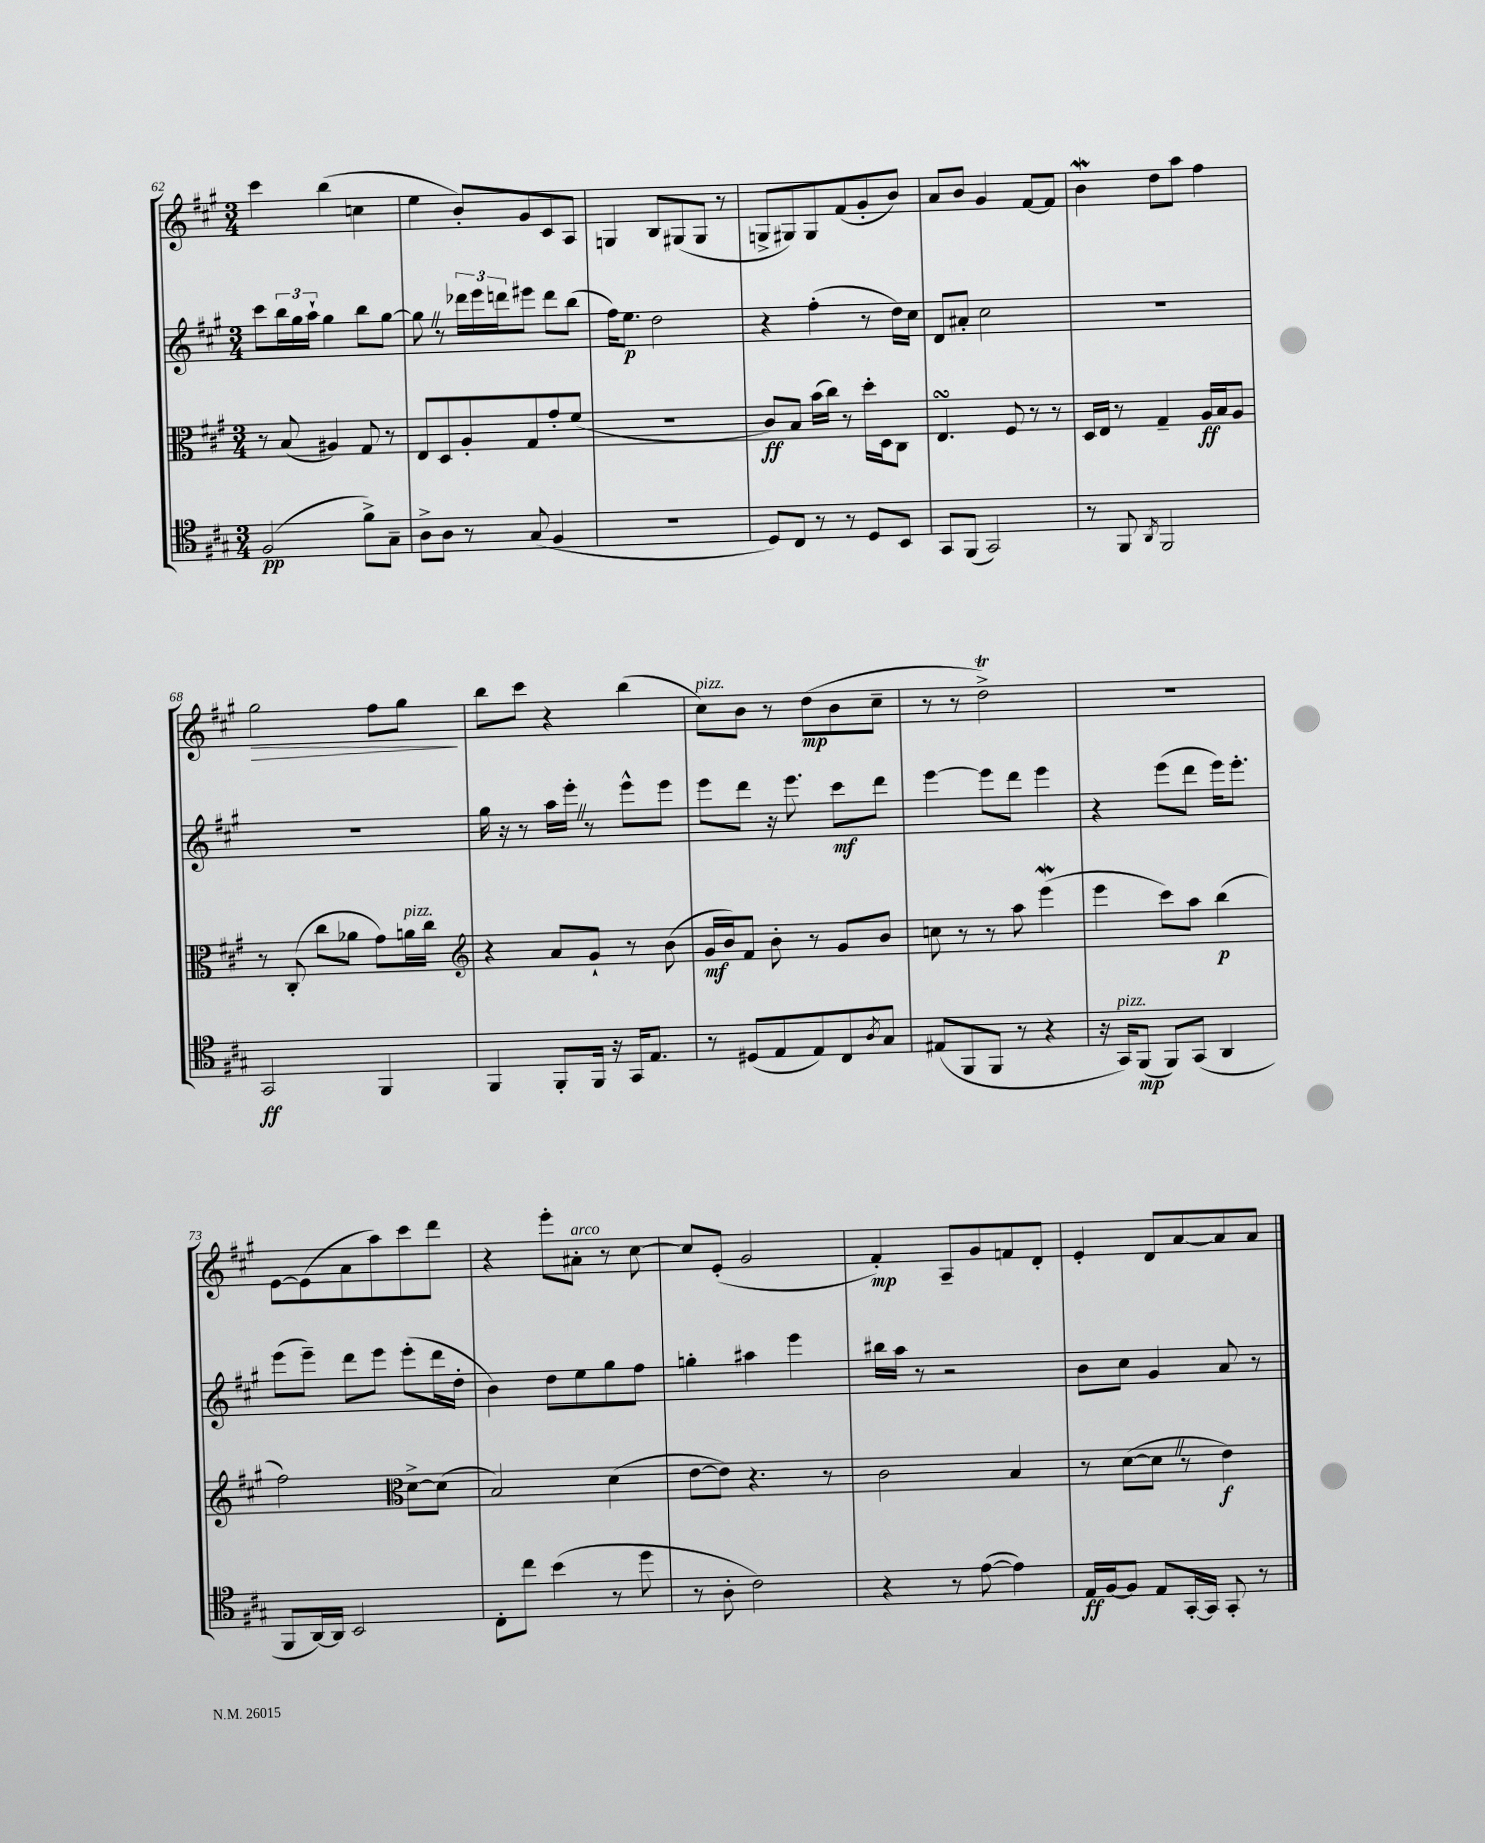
<<
\new StaffGroup <<
\new Staff = "s0" {
    \clef treble \key a \major \numericTimeSignature \time 3/4
    cis'''4 b''4( c''4 |
    e''4 b'8-.) gis'8 cis'8 a8 |
    g4 b8 gis8( gis8 r8 |
    g8-> gis8) gis8 fis'8( gis'8-. b'8) |
    a'8 b'8 gis'4 fis'8~ fis'8 |
    b'4\mordent d''8 a''8 fis''4 |
    gis''2\> fis''8 gis''8\! |
    b''8 cis'''8 r4 b''4( |
    cis''8^\markup { \italic "pizz." }) b'8 r8 d''8\mp( b'8 cis''8-- |
    r8 r8 d''2->\trill) |
    R2. |
    e'8~ e'8( a'8 a''8) cis'''8 d'''8 |
    r4 e'''8-. ais'8-.^\markup { \italic "arco" } r8 cis''8~ |
    cis''8 e'8-.( gis'2 |
    fis'4-.\mp) a8-- gis'8 f'8 d'8-. |
    e'4-. d'8 a'8~ a'8 a'8 \bar "|." |
}
\new Staff = "s1" {
    \clef treble \key a \major \numericTimeSignature \time 3/4
    cis'''8 \tuplet 3/2 { b''16 gis''16 a''16-! } gis''4 b''8 gis''8~ |
    gis''8 \once \override BreathingSign.text = \markup { \musicglyph "scripts.caesura.straight" } \breathe r8 \tuplet 3/2 { des'''16 e'''16 d'''16 } eis'''8 d'''8 b''8( |
    fis''16) e''8.\p d''2 |
    r4 fis''4-.( r8 d''16) cis''16 |
    d'8 ais'8-. cis''2 |
    R2. |
    R2. |
    gis''16 r16 r8 a''16 e'''16-. \once \override BreathingSign.text = \markup { \musicglyph "scripts.caesura.straight" } \breathe r8 e'''8-^ e'''8 |
    e'''8 d'''8 r16 e'''8. cis'''8\mf d'''8 |
    e'''4~ e'''8 d'''8 e'''4 |
    r4 e'''8( d'''8 e'''16) e'''8.-. |
    e'''8( e'''8--) d'''8 e'''8 e'''8-.( d'''16 d''16-. |
    b'4) d''8 e''8 gis''8 fis''8 |
    g''4-. ais''4 e'''4 |
    bis''16 a''16 r8 r2 |
    b'8 cis''8 gis'4 a'8 r8 \bar "|." |
}
\new Staff = "s2" {
    \clef alto \key a \major \numericTimeSignature \time 3/4
    r8 b8( ais4) gis8 r8 |
    e8 d8 a8-. gis8 gis'8-. fis'8( |
    R2. |
    cis'8\ff) b8 b'16( cis''16) r8 d''16-. d16 cis8 |
    e4.\turn fis8 r8 r8 |
    d16 e16 r8 gis4-- a16\ff b16 a8 |
    r8 cis8-.( cis''8 aes'8 gis'8) a'16^\markup { \italic "pizz." } cis''16 |
    \clef treble r4 a'8 gis'8-! r8 b'8( |
    gis'16\mf b'16) fis'8 b'8-. r8 gis'8 b'8 |
    c''8 r8 r8 a''8 e'''4\mordent( |
    e'''4 cis'''8) a''8 b''4\p( |
    fis''2) \clef alto d'8~-> d'8( |
    b2) d'4( |
    e'8~ e'8) r4. r8 |
    cis'2 b4 |
    r8 d'8~( d'8 \once \override BreathingSign.text = \markup { \musicglyph "scripts.caesura.straight" } \breathe r8 e'4\f) \bar "|." |
}
\new Staff = "s3" {
    \clef tenor \key a \major \numericTimeSignature \time 3/4
    fis2\pp( fis'8->) gis8-- |
    a8-> a8 r8 gis8( fis4 |
    R2. |
    d8) cis8 r8 r8 d8 b,8 |
    gis,8 fis,8( gis,2) |
    r8 fis,8 \acciaccatura { a,8 } fis,2 |
    gis,2\ff fis,4 |
    fis,4 fis,8-. fis,16 r16 gis,16 e8. |
    r8 dis8( e8 e8) cis8 \acciaccatura { a8 } gis8 |
    eis8( fis,8 fis,8 r8 r4 |
    r16 gis,16^\markup { \italic "pizz." }) fis,8\mp( fis,8) gis,8( a,4 |
    fis,8 a,16~) a,16 b,2 |
    cis8-. cis''8 b'4( r8 d''8 |
    r8 a8-. cis'2) |
    r4 r8 e'8~( e'4) |
    e16\ff fis16~ fis8 e8 gis,16~-. gis,16 gis,8-. r8 \bar "|." |
}
>>
>>
\layout { \context { \Score currentBarNumber = #62 } }
